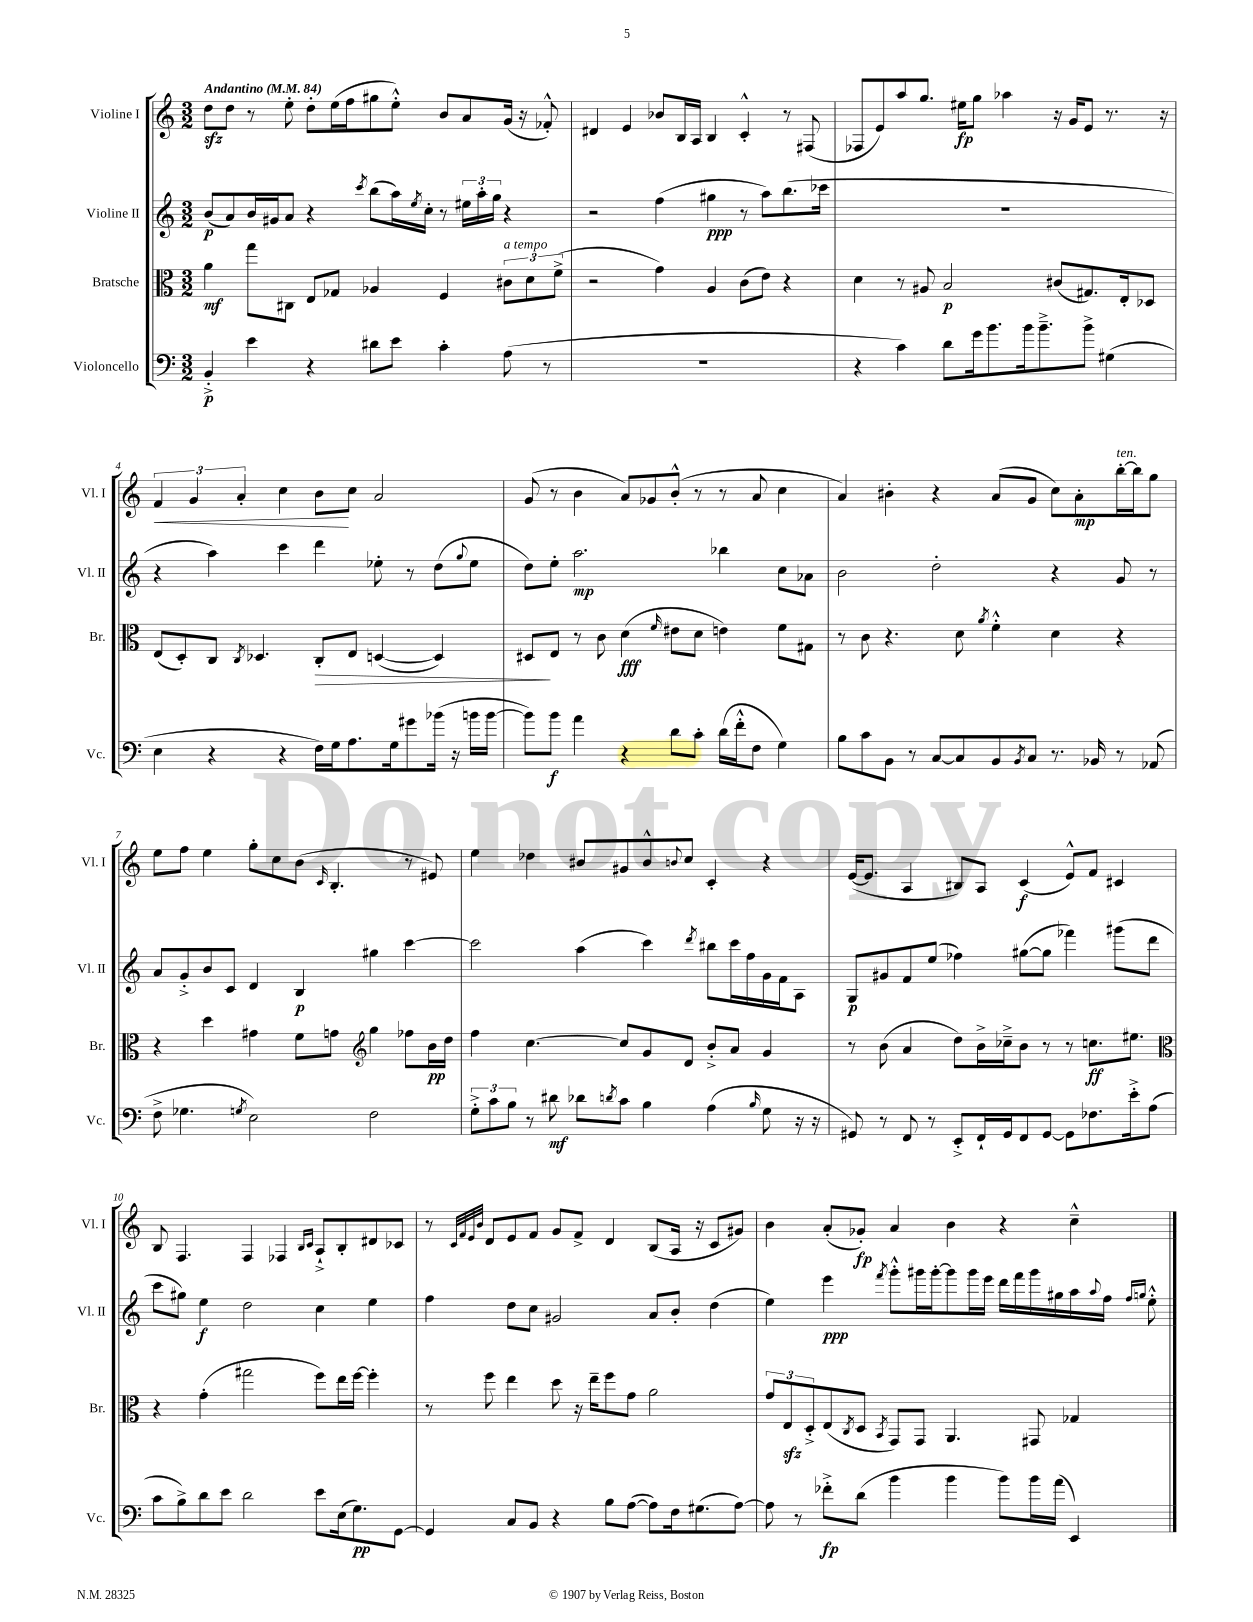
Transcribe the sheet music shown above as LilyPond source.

<<
\new StaffGroup <<
\new Staff = "s0" \with { instrumentName = "Violine I" shortInstrumentName = "Vl. I" } {
    \clef treble \key c \major \numericTimeSignature \time 3/2 \tempo "Andantino" 4 = 84
    d''8\sfz d''8 r8 e''8-. d''8-. e''16( f''16 gis''8 e''8-.-^) b'8 a'8 g'16( r16 fes'8-.-^) |
    dis'4 e'4 bes'8 b16 a16 b4 c'4-.-^ r8 fis8( |
    fes8 e'8) a''8 g''8. eis''16\fp g''8 aes''4 r16 g'16 e'8 r8. r16 |
    \tuplet 3/2 { f'4\< g'4 a'4-. } c''4 b'8\! c''8 a'2 |
    g'8( r8 b'4 a'8) ges'8 b'8-.-^( r8 r8 a'8 c''4 |
    a'4) bis'4-. r4 a'8( g'8 c''8) a'8-.\mp b''16~-.^\markup { \italic "ten." } b''16 g''8 |
    e''8 f''8 e''4 g''8-. c''8 b'8( \grace { c'16 } b4.-. r8 eis'8) |
    e''4 des''4 bis'8 gis'8 bis'8-^ \appoggiatura { b'8 } c''8 c'4-. r4 |
    e'16~( e'8. a4 bis8) a8 c'4\f( e'8-^) f'8 cis'4 |
    b8 f4. f4 fes4 \grace { b16 c'16 } a8-!-> b8-. dis'8 ces'8 |
    r8 \grace { c'32 f'32 e'32 b'32 } d'8 e'8 f'8 g'8 f'8-> d'4 b8( a16 r16 c'8 gis'8) |
    b'4 a'8-.( ges'8-.\fp) a'4 b'4 r4 c''4---^ \bar "|." |
}
\new Staff = "s1" \with { instrumentName = "Violine II" shortInstrumentName = "Vl. II" } {
    \clef treble \key c \major \numericTimeSignature \time 3/2
    b'8\p( a'8) b'16 gis'16 a'8 r4 \acciaccatura { c'''8 } b''8( a''16) \acciaccatura { e''8 } c''16-. r8 \tuplet 3/2 { eis''16 a''16-. g''16 } r4 |
    r2 f''4( gis''4\ppp r8 a''8) b''8.( ces'''16 |
    R1. |
    r4 a''4) c'''4 d'''4 ees''8-. r8 d''8( \appoggiatura { g''8 } ees''8 |
    d''8) e''8-. a''2.\mp bes''4 c''8 aes'8 |
    b'2 d''2-. r4 g'8 r8 |
    a'8 g'8-.-> b'8 c'8 d'4 b4\p gis''4 c'''4~ |
    c'''2 a''4( c'''4) \acciaccatura { d'''8 } bis''8 c'''16 f''16 g'16 f'16 a8 |
    g8\p gis'8 f'8 e''8( fes''4) gis''8~( gis''8 fes'''4) gis'''8( d'''8 |
    c'''8 gis''8) e''4\f d''2 c''4 e''4 |
    f''4 d''8 c''8 gis'2 a'8 b'8-. d''4( |
    e''4) e'''4\ppp \acciaccatura { f'''8 } g'''8-.-^ gis'''16 gis'''16~-. gis'''8 gis'''16 e'''16 d'''16 f'''16 gis'''16 gis''16 a''16 \appoggiatura { a''8 } f''16 \grace { f''16 g''16 } e''8-.-^ \bar "|." |
}
\new Staff = "s2" \with { instrumentName = "Bratsche" shortInstrumentName = "Br." } {
    \clef alto \key c \major \numericTimeSignature \time 3/2
    a'4\mf g''8 cis8 e8 ges8 aes4 f4 \tuplet 3/2 { cis'8^\markup { \italic "a tempo" } d'8 f'8->( } |
    r2 g'4) a4 c'8( e'8) r4 |
    d'4 r8 ais8 b2\p cis'8( gis8.) e16-. des8 |
    e8( d8-.) c8 \acciaccatura { c8 } des4. c8-.\> e8 d4~( d4) |
    dis8\! e8 r8 c'8 d'4\fff( \grace { f'16 } eis'8 d'8 e'4) f'8 gis8 |
    r8 c'8 r4. d'8 \acciaccatura { a'8 } f'4-.-^ d'4 r4 |
    r4 d''4 gis'4 f'8 g'8 \clef treble g''4 fes''8 b'16\pp d''16 |
    f''4 c''4.~ c''8 g'8 d'8 b'8-.-> a'8 g'4 |
    r8 b'8( a'4 d''8) b'16-> ces''16---> b'8 r8 r8 c''8.\ff eis''8. |
    \clef alto r4 g'4-.( gis''2 f''8) e''16 f''16~ f''4-. |
    r8 f''8 e''4 d''8 r16 e''16-- f''8 g'8 a'2 |
    \tuplet 3/2 { g'8 e8\sfz d8-.-> } e8( \acciaccatura { c8 } d8 \acciaccatura { b,8 } g,8) g,8 a,4. gis,8 ges4 \bar "|." |
}
\new Staff = "s3" \with { instrumentName = "Violoncello" shortInstrumentName = "Vc." } {
    \clef bass \key c \major \numericTimeSignature \time 3/2
    b,4-.->\p e'4 r4 dis'8 e'8 c'4-. a8( r8 |
    R1. |
    r4 c'4) d'8 g'16 b'8. b'16 b'8.---> b'8-> gis4( |
    e4 r4 r4 f16) g16 a8. g16 gis'8 bes'16( r16 b'16 b'16~ |
    b'8) b'8\f a'4 r4 d'8 c'8-. d'16( f'16-.-^ f8 g4) |
    b8 c'8 b,8 r8 c8~ c8 b,8 \acciaccatura { b,8 } c8 r8. bes,16 r8 aes,8( |
    f8-> ges4. \acciaccatura { g8 } e2) f2 |
    \tuplet 3/2 { g8-.-> c'8 b8 } r8 dis'8\mf des'8 \acciaccatura { d'8 } c'8 b4 a4( \grace { b16 } g8 r16 r16 |
    gis,8) r8 f,8 r8 e,8-.-> f,16-! gis,16 f,8 gis,8~ gis,8 fes8. e'16-.-> a8( |
    c'8 b8->) d'8 e'8 d'2 e'8 e16( g8.\pp) g,8~ |
    g,4 c8 b,8 r4 b8 a8~( a8) f16 gis8.( a8~) |
    a8 r8 fes'8-.->\fp d'8( b'4 b'4 b'8) b'16 a'16( e,4) \bar "|." |
}
>>
>>
